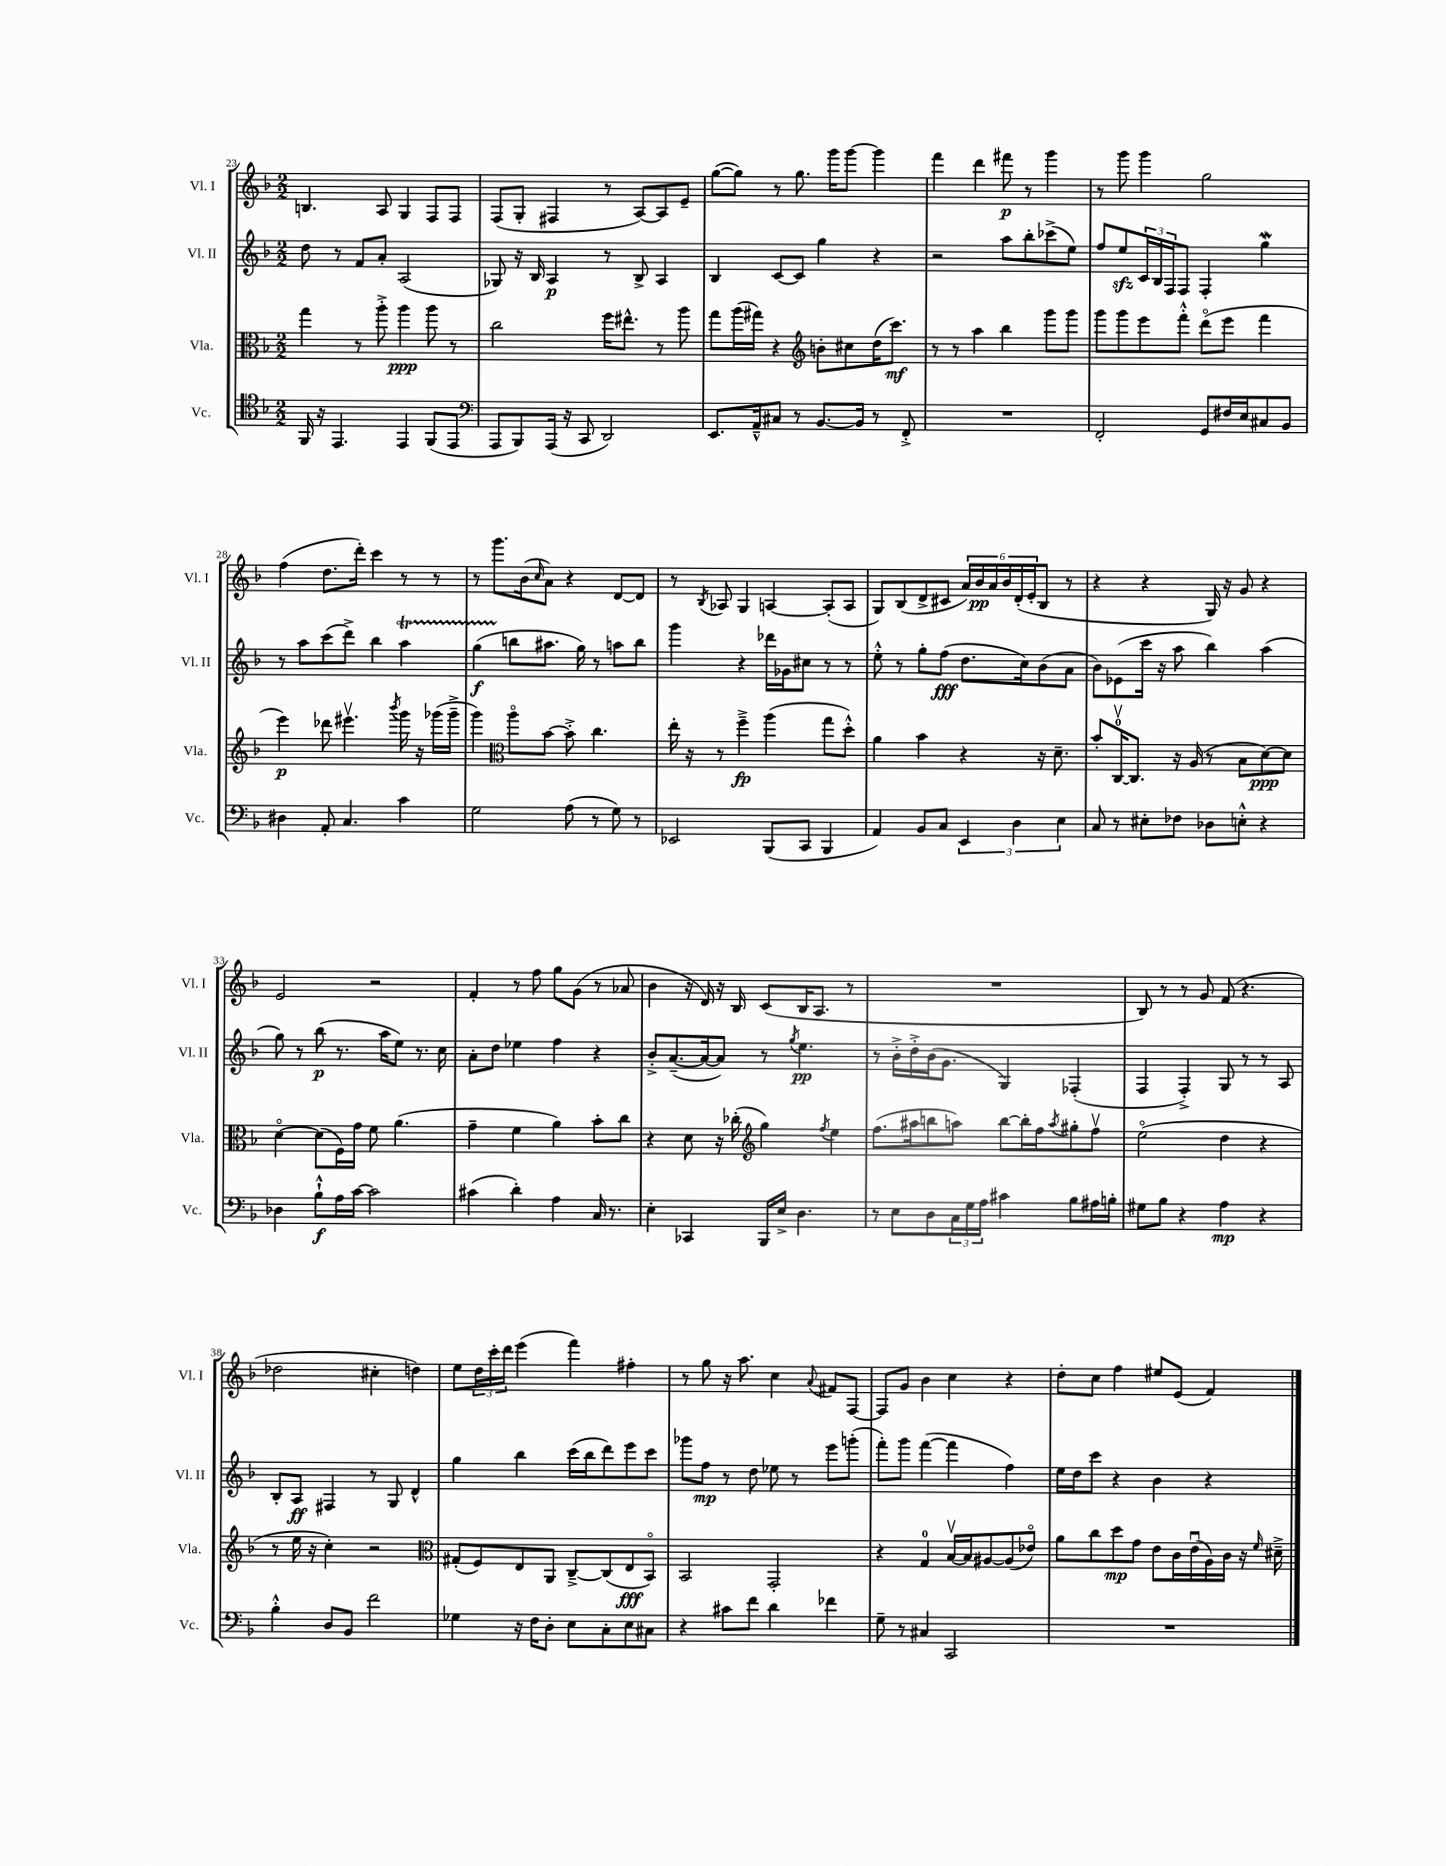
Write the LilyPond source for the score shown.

<<
\new StaffGroup <<
\new Staff = "s0" \with { instrumentName = "Vl. I" shortInstrumentName = "Vl. I" } {
    \clef treble \key f \major \numericTimeSignature \time 2/2
    b4. a8 g4 f8 f8 |
    f8( g8-. fis4 r8 a8~) a8 e'8-- |
    g''8~( g''8) r8 g''8. g'''16 g'''8~ g'''4 |
    f'''4 d'''4 fis'''8\p r8 g'''4 |
    r8 g'''8 g'''4 g''2 |
    f''4( d''8. d'''16-.) c'''4 r8 r8 |
    r8 g'''8. bes'16( \grace { c''16 } a'8) r4 d'8~ d'8 |
    r8 \acciaccatura { bes8 } aes8 g4 a4~ a8-.( a8 |
    g8) bes8( d'8-> cis'8 \tuplet 6/4 { a'16) bes'16\pp a'16 bes'16 d'16-.( e'16-. } bes8 r8 |
    r4 r4 g16) r16 g'8 r4 |
    e'2 r2 |
    f'4-. r8 f''8 g''8 g'8( r8 aes'8 |
    bes'4 r16 d'16) r16 bes16 c'8( bes16 a8. r8 |
    R1 |
    bes8) r8 r8 g'8 f'8( r4. |
    des''2 cis''4-. d''4) |
    e''8 \tuplet 3/2 { d''16 c'''16-. d'''16 } e'''4( f'''4) fis''4-. |
    r8 g''8 r16 a''8. c''4 \appoggiatura { a'8 } fis'8 f8~ |
    f8 g'8 bes'4 c''4 r4 |
    d''8-. c''8 f''4 eis''8 e'8( f'4) \bar "|." |
}
\new Staff = "s1" \with { instrumentName = "Vl. II" shortInstrumentName = "Vl. II" } {
    \clef treble \key f \major \numericTimeSignature \time 2/2
    d''8 r8 f'8 a'8-. a2( |
    ges8) r16 bes16 a4\p r8 bes8-> a4 |
    bes4 c'8~ c'8 g''4 r4 |
    r2 a''8 bes''8-. ces'''8->( e''8) |
    f''8 e''8\sfz \tuplet 3/2 { c'16 bes16 f16 } f8 f4-. g''4\mordent |
    r8 a''8 c'''8( d'''8->) bes''4 a''4\startTrillSpan |
    g''4\f( b''8\stopTrillSpan ais''8. g''16) r8 a''8 b''8 |
    g'''4 r4 des'''16 ges'16 cis''8 r8 r8 |
    e''8-.-^ r8 g''8-. f''8\fff( d''8. c''16) bes'8( a'8 |
    bes'8) ees'8( c'''16 r16 a''8 bes''4) a''4( |
    g''8) r8 bes''8\p( r8. a''16 e''8) r8. c''16 |
    a'8-. d''8 ees''4 f''4 r4 |
    bes'8-.-> a'8.~--( a'16~ a'8) r8 \acciaccatura { g''8 } e''4.\pp |
    r8 bes'16-.-> d''16-.-> bes'16( g'8. g4) fes4-.( |
    f4 f4-.->) g8 r8 r8 a8 |
    bes8-. a8\ff fis4 r8 g8 d'4-^ |
    g''4 bes''4 c'''16( bes''16 d'''8) e'''8 c'''8 |
    ges'''8 f''8\mp r8 d''8 ees''8 r8 e'''8 g'''8-.( |
    f'''8-.) g'''8 f'''4~( f'''4 f''4) |
    e''16 d''16 c'''8 r4 bes'4 r4 \bar "|." |
}
\new Staff = "s2" \with { instrumentName = "Vla." shortInstrumentName = "Vla." } {
    \clef alto \key f \major \numericTimeSignature \time 2/2
    g''4 r8 a''8-.-> a''4\ppp a''8 r8 |
    c''2 f''16 eis''8.-^ r8 a''8 |
    g''8 a''16( gis''16) r4 \clef treble b'8-. cis''8 d''16( c'''8.\mf) |
    r8 r8 a''4 bes''4 g'''8 g'''8 |
    g'''8 g'''8 e'''8 f'''8-.-^ d'''8\flageolet( e'''8 f'''4 |
    e'''4\p) des'''8 eis'''4.\upbow \acciaccatura { bes'''8 } g'''16 r16 ges'''16( ges'''16---> |
    g'''4) \clef alto a''8\flageolet bes'8~ bes'8-.-> c''4. |
    e''16-. r16 r8 f''4--->\fp a''4( g''8 d''8-.-^) |
    a'4 bes'4 r4 r16 d'8.-- |
    bes'8-. c16-0~\upbow c8. r16 a16( r8 bes8 d'8~\ppp) d'8 |
    d'4~\flageolet d'8( f16) g'16 f'8 a'4.( |
    g'4-- f'4 a'4) bes'8-. c''8 |
    r4 d'8 r16 ces''16-.( \clef treble g''4) \acciaccatura { f''8 } e''4 |
    f''8.( ais''16 b''8 a''8) b''8~ b''16-. f''16 \acciaccatura { a''8 } gis''8-. f''8\upbow |
    e''2\flageolet( d''4 r4 |
    r8 e''16 r16 c''4-.) r2 |
    \clef alto gis8-.( f8) e8 a,8 c8~---> c8( e8\fff bes,8\flageolet) |
    bes,2 g,2-. |
    r4 g4-0 bes16~\upbow bes16 ais8~ ais8( ees'8\flageolet) |
    a'8 c''8 d''8\mp g'8 e'8 c'16 e'16\downbow( a16) c'16 r16 \grace { f'16 } dis'16---> \bar "|." |
}
\new Staff = "s3" \with { instrumentName = "Vc." shortInstrumentName = "Vc." } {
    \clef tenor \key f \major \numericTimeSignature \time 2/2
    f,16 r16 e,4. e,4 f,8( e,8 |
    \clef bass a,,8 bes,,8) a,,16( r16 c,8 d,2) |
    e,8. a,16---^ cis8 r8 bes,8.~ bes,16 r8 f,8-.-> |
    R1 |
    f,2-. g,8 fis16 e16 cis8 bes,8 |
    dis4 a,8-. c4. c'4 |
    g2 a8( r8 g8) r8 |
    ees,2 bes,,8( c,8 bes,,4 |
    a,4) bes,8 c8 \tuplet 3/2 { e,4 d4 e4 } |
    c8 r8 eis8-. fes8 des8 e8-.-^ r4 |
    des4 bes8-!-^\f a16 c'16~ c'2 |
    cis'4( d'4-.) a4 c16 r8. |
    e4-. ces,4 bes,,16 e16-> d4. |
    r8 e8 d8 \tuplet 3/2 { c16 g16 a16 } cis'4 bes8 ais16 b16-. |
    gis8 bes8 r4 a4\mp r4 |
    bes4-.-^ d8 bes,8 f'2 |
    ges4 r16 f16 d8-. e8 c8-. e8 cis8 |
    r4 cis'8 f'8 d'4 fes'4 |
    g8-- r8 cis4 c,2 |
    R1 \bar "|." |
}
>>
>>
\layout { \context { \Score currentBarNumber = #23 } }
